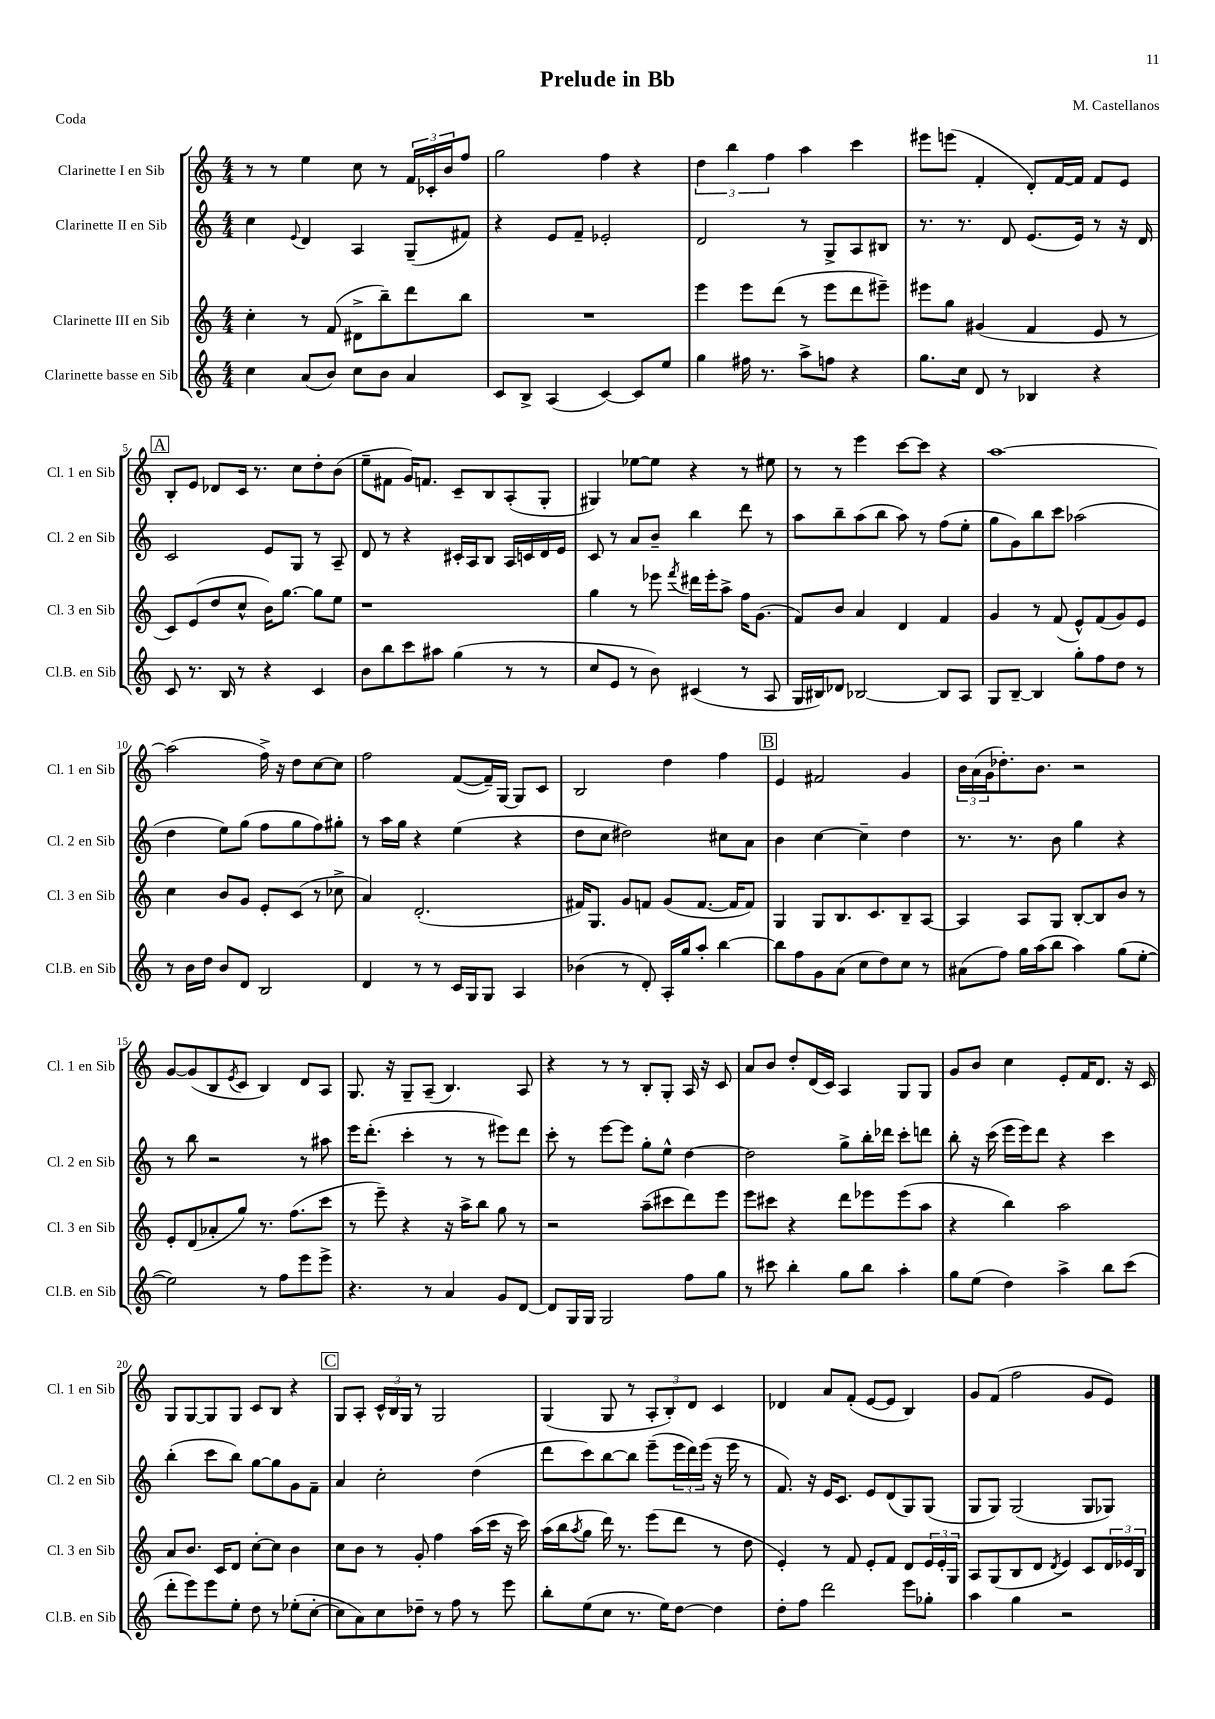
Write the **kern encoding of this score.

**kern	**kern	**kern	**kern
*staff4	*staff3	*staff2	*staff1
*clefG2	*clefG2	*clefG2	*clefG2
*k[]	*k[]	*k[]	*k[]
*M4/4	*M4/4	*M4/4	*M4/4
4cc\	4cc'\	4cc\	8r
.	.	.	8r
.	.	8qqe/	.
(8a/L	8r	4d/	4ee\
8b/J)	(8f/	.	.
8cc\L	8d#^\L	4A/	8cc\
8b\J	8bb~\)	.	8r
4a/	8ddd\	(8G~/L	24f/LL
.	.	.	24c-'/
.	.	.	24b/J
.	8bb\J	8f#/J)	8ff/J
=	=	=	=
8c/L	1r	4r	2gg\
8B^/J	.	.	.
(4A/	.	8e/L	.
.	.	8f~/J	.
[4c/)	.	2e-'/	4ff\
8c/]L	.	.	4r
8ee/J	.	.	.
=	=	=	=
4gg\	4eee\	2d/	6dd\
.	.	.	6bb\
16ff#\	8eee\L	.	.
8.r	.	.	.
.	.	.	6ff\
.	(8ddd\J	.	.
8aa^\L	8r	8r	4aa\
8ff\J	8eee\L	8G^/L	.
4r	8ddd\	8A/	4ccc\
.	8eee#~\J)	8B#/J	.
=	=	=	=
8.gg\L	8eee#\L	8.r	8eee#\L
.	8gg\J	.	(8eee\J
16cc\Jk	.	8.r	.
8d/	(4g#/	.	4f'/
8r	.	8d/	.
4B-/	4f/	(8.e/L	8d'/L)
.	.	.	[16f/L
.	.	16e/Jk)	16f/]JJ
4r	8e/	8r	8f/L
.	8r	16r	8e/J
.	.	16d/	.
=	=	=	=
8c/	8c/L)	2c/	8B'/L
8.r	(8e/	.	8e/J
.	8dd/	.	8d-/L
16B/	.	.	.
8r	8cc^^/J	.	16c/Jk
.	.	.	8.r
4r	16b\LK)	8e/L	.
.	[8.gg\J	.	.
.	.	8G/J	8cc\L
4c/	8gg\]L	8r	8dd'\
.	8ee\J	8A~/	(8b\J
=	=	=	=
8b\L	1r	8d/	8ee~\L
8bb\	.	8r	8f#\J
8ccc\	.	4r	16g/LK)
.	.	.	8.f/J
8aa#\J	.	.	.
(4gg\	.	16c#'/LL	8c~/L
.	.	16A/J	.
.	.	8B/J	8B/
8r	.	16A/LL	(8A'/
.	.	16c/	.
8r	.	16d/	8G'/J
.	.	16e/JJ	.
=	=	=	=
8cc/L	4gg\	8c/	4G#/)
8e/J	.	8r	.
8r	8r	8a/L	[8ee-\L
8b\)	8eee-\	8b~/J	8ee-\]J
.	8qfff/	.	.
(4c#/	16ddd#\LL	4bb\	4r
.	16eee-'\J	.	.
.	8aa^\J	.	.
8r	16ff\LK	8ddd\	8r
.	(8.g\J	.	.
8A/	.	8r	8ee#\
=	=	=	=
16G/LL	8f/L)	8aa\L	8r
16B#/J)	.	.	.
8d-/J	8b/J	8bb~\	8r
[2B-/	4a/	(8aa\	4eee\
.	.	8bb\J	.
.	4d/	8aa\)	[8ccc\L
.	.	8r	8ccc\]J
8B-/]L	4f/	(8ff\L	4r
8A/J	.	8ee'\J	.
=	=	=	=
8G/L	4g/	8gg\L	[1aa
[8B~/J	.	8g\)	.
4B/]	8r	8bb\	.
.	(8f/	8ccc\J	.
8gg'\L	8e^^/L)	(2aa-\	.
8ff\	(8f/	.	.
8dd\J	8g/)	.	.
8r	8e/J	.	.
=	=	=	=
8r	4cc\	4dd\	(2aa\]
16b\LL	.	.	.
16dd\JJ	.	.	.
8b/L	8b/L	8ee\L)	.
8d/J	8g/J	(8gg\J	.
2B/	8e'/L	8ff\L	16ff^\)
.	.	.	16r
.	(8c/J	8gg\	8dd\L
.	8r	8ff\)	[8cc\
.	8cc-^\	8gg#'\J	8cc\]J
=	=	=	=
4d/	4a/)	8r	2ff\
.	.	16aa\LL	.
.	.	16gg\JJ	.
8r	(2.d'/	4r	.
8r	.	.	.
16c/LL	.	(4ee\	([8f/L
16G/J	.	.	.
8G/J	.	.	16f~/]L)
.	.	.	[16G/JJ
4A/	.	4r	8G/]L
.	.	.	8c/J
=	=	=	=
(4b-\	16f#/LK)	8dd\L	2B/
.	8.G/J	.	.
.	.	8cc\J	.
8r	8g/L	2dd#\)	.
8d'/)	8f/J	.	.
16A'/LL	(8g/L	.	4dd\
16gg/J	.	.	.
8aa'/J	[8.f/J	.	.
[4bb\	.	8cc#\L	4ff\
.	16f/]LK	.	.
.	8f/J)	8a\J	.
=	=	=	=
8bb\]L	4G/	4b\	4e/
8ff\	.	.	.
8g\	8G/L	[4cc\	2f#/
(8a\J	8.B/	.	.
8cc\L	.	4cc~\]	.
.	8.c/	.	.
8dd\)	.	.	.
8cc\J	8B~/	4dd\	4g/
8r	[8A/J	.	.
=	=	=	=
(8a#\L	4A/]	8.r	24b\LL
.	.	.	(24a\
.	.	.	24g\J
8ff\J)	.	.	8.dd-'\)
.	.	8.r	.
16gg\LL	8A/L	.	.
(16aa\J	.	.	8.b\J
8bb\J	8G/J	8b\	.
4aa\)	[8B'/L	4gg\	2r
.	8B/]	.	.
(8gg\L	8b/J	4r	.
[8ee'\J	8r	.	.
=	=	=	=
2ee\])	8e'/L	8r	[8g/L
.	(8d/	8bb\	(8g/]
.	8a-'/	2r	8B/
.	.	.	8qe/
.	8gg/J)	.	8c/J
8r	8.r	.	4B/)
8ff\L	.	.	.
.	(8.ff\L	.	.
8eee\	.	8r	8d/L
8eee^\J	8ccc\J	8aa#\	8A/J
=	=	=	=
4.r	8r	16eee\LK	8.G/
.	.	(8.ddd'\J	.
.	8eee~\)	.	.
.	.	.	16r
.	4r	4ccc'\	8G~/L
8r	.	.	(8A~/J
4a/	16r	8r	4.B/)
.	16aa^\LK	.	.
.	8bb\J	8r	.
8g/L	8gg\	8eee#\L)	.
[8d/J	8r	8ddd\J	8A/
=	=	=	=
8d/]L	2r	8ccc'\	4r
16G/L	.	8r	.
16G/JJ	.	.	.
2G/	.	[8eee\L	8r
.	.	8eee\]J	8r
.	(8aa~\L	8gg'\L	8B'/L
.	8ccc#\	8ee^^\J	8G'/J
8ff\L	8ddd\)	[4dd\	16A/
.	.	.	16r
8gg\J	8eee\J	.	8c/
=	=	=	=
8r	8eee\L	2dd\]	8a/L
8ccc#\	8ccc#\J	.	8b/J
4bb'\	4r	.	8dd'/L
.	.	.	(16d/L
.	.	.	16c/JJ)
8gg\L	8ddd\L	8gg^\L	4A/
8bb\J	8eee-\	16bb'\L	.
.	.	16ddd-\JJ	.
4aa'\	(8eee-\	8ccc'\L	8G/L
.	8aa\J	8ddd\J	8G/J
=	=	=	=
8gg\L	4r	8bb'\	8g/L
(8ee\J	.	16r	8b/J
.	.	(16ccc\	.
4dd\)	4bb\)	16eee\LL	4cc\
.	.	16eee\J)	.
.	.	8ddd\J	.
4aa^\	2aa\	4r	8e'/L
.	.	.	16f/K
.	.	.	8.d/J
8bb\L	.	4ccc\	.
(8ccc\J	.	.	16r
.	.	.	16c/
=	=	=	=
8ddd'\L	8a/L	(4bb'\	8G/L
8eee\)	8.b/J	.	[8G/
8eee\	.	8ccc\L	8G/]
.	16c/LK	.	.
8ee'\J	8d/J	8bb\J)	8G/J
8dd\	[8cc'\L	[8gg\L	8c/L
8r	8cc\]J	8gg\]	8B/J
(8ee-'\L	4b\	8g\	4r
[8cc'\J	.	8f~\J	.
=	=	=	=
8cc\]L	8cc\L	4a/	8G/L
8a\)	8b\J	.	8A'/J
8cc\	8r	2cc'\	24c^^/LL
.	.	.	24B/
.	.	.	24G/JJ
8dd-~\J	8g'/	.	8r
8r	4ff\	.	2G/
8ff\	.	.	.
8r	(16aa\LL	(4dd\	.
.	16ccc\JJ	.	.
8eee\	16r	.	.
.	16ccc\)	.	.
=	=	=	=
8bb'\L	(16aa\LL	8ddd\L	(4G/
.	16bb\J	.	.
.	8qaa/	.	.
(8ee\	8gg\J	8ccc\)	.
8cc\J	16ddd\)	[8bb\	8G/
.	8.r	.	.
8.r	.	8bb\]J	8r
.	(8eee\L	(8eee~\L	12A'/L
16ee\LK)	.	.	.
.	.	.	12B'/)
[8dd\J	8ddd\J	24eee\L	.
.	.	24ddd\)	12d/J
.	.	(24eee\JJ	.
4dd\]	8r	16r	4c/
.	.	16eee\	.
.	8dd\	8r	.
=	=	=	=
8dd'\L	4e'/)	8.f/)	4d-/
8ff\J	.	.	.
.	.	16r	.
2ddd\	8r	16e/LK	8a/L
.	.	8.c/J	.
.	8f/	.	(8f'/J
.	8e'/L	8e/L	[8e/L
.	8f/J	(8d/	8e/]J
8eee\L	8d/L	8G/)	4B/)
8gg-'\J	24e/L	(8G/J	.
.	24e'/	.	.
.	24G/JJ	.	.
=	=	=	=
4aa\	8A/L	8G/L	8g/L
.	(8G/	8G/J)	(8f/J
4gg\	8B/	(2G/	2ff\
.	8d/J	.	.
.	8qd/	.	.
2r	4e/)	.	.
.	8c/L	8G/L	8g/L
.	24d/L	8G-/J)	8e/J)
.	24e-/	.	.
.	24B/JJ	.	.
==	==	==	==
*-	*-	*-	*-
